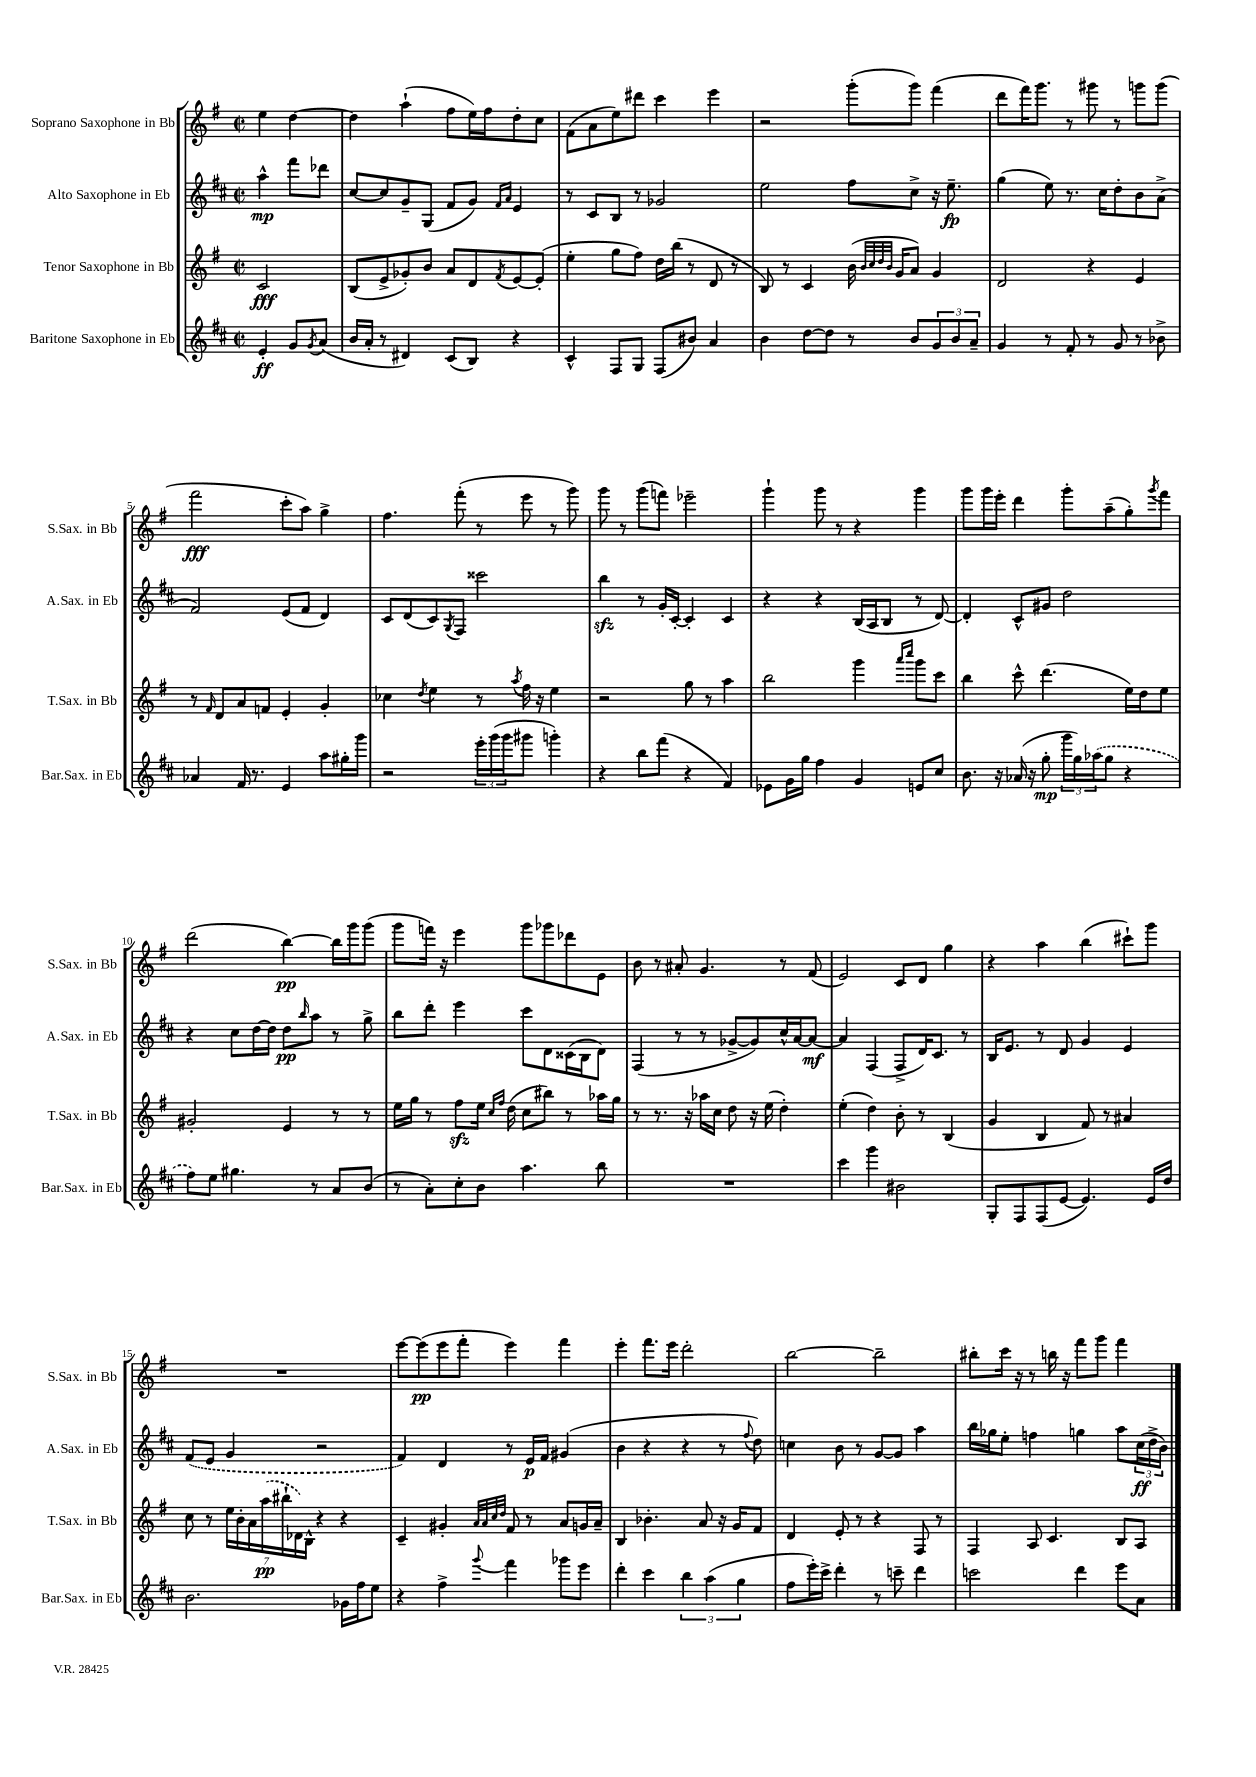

**kern	**kern	**kern	**kern
*staff4	*staff3	*staff2	*staff1
*clefG2	*clefG2	*clefG2	*clefG2
*k[f#c#]	*k[f#]	*k[f#c#]	*k[f#]
*M2/2	*M2/2	*M2/2	*M2/2
*met(c|)	*met(c|)	*met(c|)	*met(c|)
4e'/	2c/	4aa^^\	4ee\
8g/L	.	8fff#\L	[4dd\
8qg/	.	.	.
(8a/J	.	8ddd-\J	.
=	=	=	=
16b/LL	(8B/L	[8cc#/L	4dd\]
16a'/JJ	.	.	.
8r	8e^/	8cc#/]	.
4d#/)	8g-'/)	8g~/	(4aa`\
.	8b/J	(8G/J	.
(8c#/L	8a/L	8f#/L	8ff#\L
8B/J)	8d/	8g/J)	16ee\L)
.	.	.	16ff#\J
.	.	16qqf#/LL	.
.	8qf#/	16qqa/JJ	.
4r	[8e/	4e/	8dd'\
.	(8e'/]J	.	8cc\J
=	=	=	=
4c#^^/	4ee'\	8r	(8f#\L
.	.	8c#/L	8a\
8F#/L	8gg\L	8B/J	8ee\)
8G/J	8ff#\J)	8r	8ddd#\J
(8F#/L	16dd\LL	2g-/	4ccc\
.	(16bb\JJ	.	.
8b#/J)	8r	.	.
4a/	8d/	.	4eee\
.	8r	.	.
=	=	=	=
4b\	8B/)	2ee\	2r
.	8r	.	.
[8dd\L	4c/	.	.
8dd\]J	.	.	.
8r	(16b\	8ff#\L	(8ggg'\L
.	32qqb/LLL	.	.
.	32qqcc/	.	.
.	32qqdd/	.	.
.	32qqb/JJJ	.	.
.	16g/LK	.	.
8b/L	8a/J)	8cc#^\J	8ggg\J)
12g/	4g/	16r	(4fff#\
.	.	8.ee~\	.
12b/	.	.	.
12a~/J	.	.	.
=	=	=	=
4g/	2d/	(4gg\	8ddd\L
.	.	.	16fff#\K)
.	.	.	8.ggg\J
8r	.	8ee\)	.
8f#'/	.	8.r	8r
8r	4r	.	8ggg#\
.	.	16cc#\LK	.
8g/	.	8dd'\	8r
8r	4e/	8b\	8ggg\L
8b-^\	.	(8a^\J	(8ggg\J
=	=	=	=
4a-/	8r	2f#/)	2fff#\
.	16qqf#/	.	.
.	8d/L	.	.
16f#/	8a/	.	.
8.r	.	.	.
.	8f/J	.	.
4e/	4e'/	(8e/L	8ccc'\L
.	.	8f#/J	8aa\J)
8aa\L	4g'/	4d/)	4gg^\
16gg#'\L	.	.	.
16ggg\JJ	.	.	.
=	=	=	=
2r	4cc-\	8c#/L	4.ff#\
.	.	(8d/	.
.	8qdd/	.	.
.	4ee\	8c#/)	.
.	.	8qG/	.
.	.	8F#/J	(8fff#'\
24eee'\LL	8r	2ccc##\	8r
(24ggg\	.	.	.
24ggg\J	.	.	.
.	8qaa/	.	.
8ggg#\J	16ff#\	.	8eee\
.	16r	.	.
4ggg'\)	4ee\	.	8r
.	.	.	8ggg\)
=	=	=	=
4r	2r	4bb\	8ggg\
.	.	.	8r
8bb\L	.	8r	(8ggg\L
(8fff#\J	.	16g'/LL	8fff\J)
.	.	[16c#'/JJ	.
4r	8gg\	4c#'/]	2eee-~\
.	8r	.	.
4f#/)	4aa\	4c#/	.
=	=	=	=
8e-\L	2bb\	4r	4ggg`\
16g\L	.	.	.
16gg\JJ	.	.	.
4ff#\	.	4r	8ggg\
.	.	.	8r
4g/	4ggg\	(16B/LL	4r
.	.	16A/J	.
.	.	8B/J	.
.	16qqaaa/LL	.	.
.	16qqcccc/JJ	.	.
8e/L	8ggg\L	8r	4ggg\
8cc#/J	8ccc\J	[8d/)	.
=	=	=	=
8.b\	4bb\	4d'/]	8ggg\L
.	.	.	16ggg\L
16r	.	.	16eee'\JJ
(16a-/	8ccc^^\	8c#^^/L	4ddd\
16r	.	.	.
8gg'\	(4.ddd\	8g#/J	.
24ggg\LL	.	2dd\	8ggg'\L
24gg\)	.	.	.
(24aa-\J	.	.	.
8gg\J	.	.	(8aa~\
4r	16ee\LL)	.	8gg'\)
.	16dd\J	.	.
.	.	.	8qggg/
.	8ee\J	.	8fff#\J
=	=	=	=
8ff#\L)	2g#'/	4r	(2ddd\
8ee\J	.	.	.
4.gg#\	.	8cc#\L	.
.	.	[16dd\L	.
.	.	16dd\]JJ	.
.	4e/	8dd\L	[4bb\)
.	.	16qqbb/	.
8r	.	8aa\J	.
8a/L	8r	8r	16bb\]LL
.	.	.	16ggg\J
(8b/J	8r	8gg^\	(8ggg\J
=	=	=	=
8r	16ee\LL	8bb\L	8ggg\L
.	16gg\JJ	.	.
8a'\L)	8r	8ddd'\J	16fff\Jk)
.	.	.	16r
8cc#'\	8ff#\L	4eee\	4eee\
8b\J	16ee\Jk	.	.
.	16qqcc/LL	.	.
.	16qqff#/JJ	.	.
.	(16dd\	.	.
4.aa\	8cc\L	8ccc#\L	8ggg\L
.	8bb#\J)	8d\	8ggg-\
.	8r	(16c##\L	8ddd-\
.	.	16B\J	.
8bb\	16aa-\LL	8d\J)	8e\J
.	16gg\JJ	.	.
=	=	=	=
1r	8r	(4F#/	8b\
.	8.r	.	8r
.	.	8r	8a#'/
.	16r	.	.
.	16aa-\LL	8r	4.g/
.	16cc\JJ	.	.
.	8dd\	[8g-^/L	.
.	16r	8g-/])	.
.	(16ee\	.	.
.	4dd'\)	16cc#^^/L	8r
.	.	[16a/J	.
.	.	8a/_J	(8f#/
=	=	=	=
4ccc#\	(4ee'\	4a/]	2e/)
4ggg\	4dd\)	(4F#/	.
2b#\	8b'\	8F#^/L	8c/L
.	8r	16d/K)	8d/J
.	.	8.c#/J	.
.	(4B/	.	4gg\
.	.	8r	.
=	=	=	=
8G'/L	4g/	16B/LK	4r
.	.	8.e/J	.
8F#/	.	.	.
(8F#/	4B/	8r	4aa\
[8e/J	.	8d/	.
4.e/])	8f#/)	4g/	(4bb\
.	8r	.	.
.	4a#/	4e/	8ccc#`\L)
16e/LL	.	.	8ggg\J
16dd/JJ	.	.	.
=	=	=	=
2.b\	8cc\	(8f#/L	1r
.	8r	8e/J	.
.	28ee\LL	4g/	.
.	28b'\	.	.
.	28a\	.	.
.	(28aa\	.	.
.	28bb#`\	.	.
.	28d-\)	.	.
.	28B^^\JJ	.	.
.	4r	2r	.
16g-\LL	4r	.	.
16ff#\J	.	.	.
8ee\J	.	.	.
=	=	=	=
4r	4c~/	4f#/)	[8eee\L
.	.	.	(8eee\]
4ff#^\	4g#'/	4d/	8eee\
.	.	.	8fff#'\J
.	32qqa/LLL	.	.
.	32qqa/	.	.
.	32qqcc/	.	.
8qqggg/	32qqdd/JJJ	.	.
4fff#\	8f#/	8r	4eee\)
.	8r	16e/LL	.
.	.	16f#/JJ	.
8ggg-\L	8a/L	(4g#/	4fff#\
8eee\J	16g/L	.	.
.	16a~/JJ	.	.
=	=	=	=
4ddd'\	4B/	4b\	4eee'\
4ccc#\	4.b-'\	4r	8.fff#\L
.	.	.	16eee\Jk
6bb\	.	4r	2ddd'\
.	8a/	.	.
(6aa\	.	.	.
.	16r	8r	.
.	16g/LK	.	.
6gg\	.	.	.
.	.	8qqff#/	.
.	8f#/J	8dd\)	.
=	=	=	=
8ff#\L	4d/	4cc\	[2bb\
16eee'\L)	.	.	.
16ccc#^\JJ	.	.	.
4ddd'\	8e'/	8b\	.
.	8r	8r	.
8r	4r	[8g/L	2bb~\]
8ccc~\	.	8g/]J	.
4ddd\	8F#/	4aa\	.
.	8r	.	.
=	=	=	=
2ccc\	4F#/	16bb\LL	8bb#'\L
.	.	16gg-\J	.
.	.	8ee'\J	16ccc\Jk
.	.	.	16r
.	8A/	4ff\	8r
.	4.c/	.	16bb\
.	.	.	16r
4ddd\	.	4gg\	8fff#\L
.	.	.	8ggg\J
8eee\L	8B/L	8aa\L	4fff#\
8a\J	8A/J	(24cc#\L	.
.	.	24dd^\	.
.	.	24b\JJ)	.
==	==	==	==
*-	*-	*-	*-
